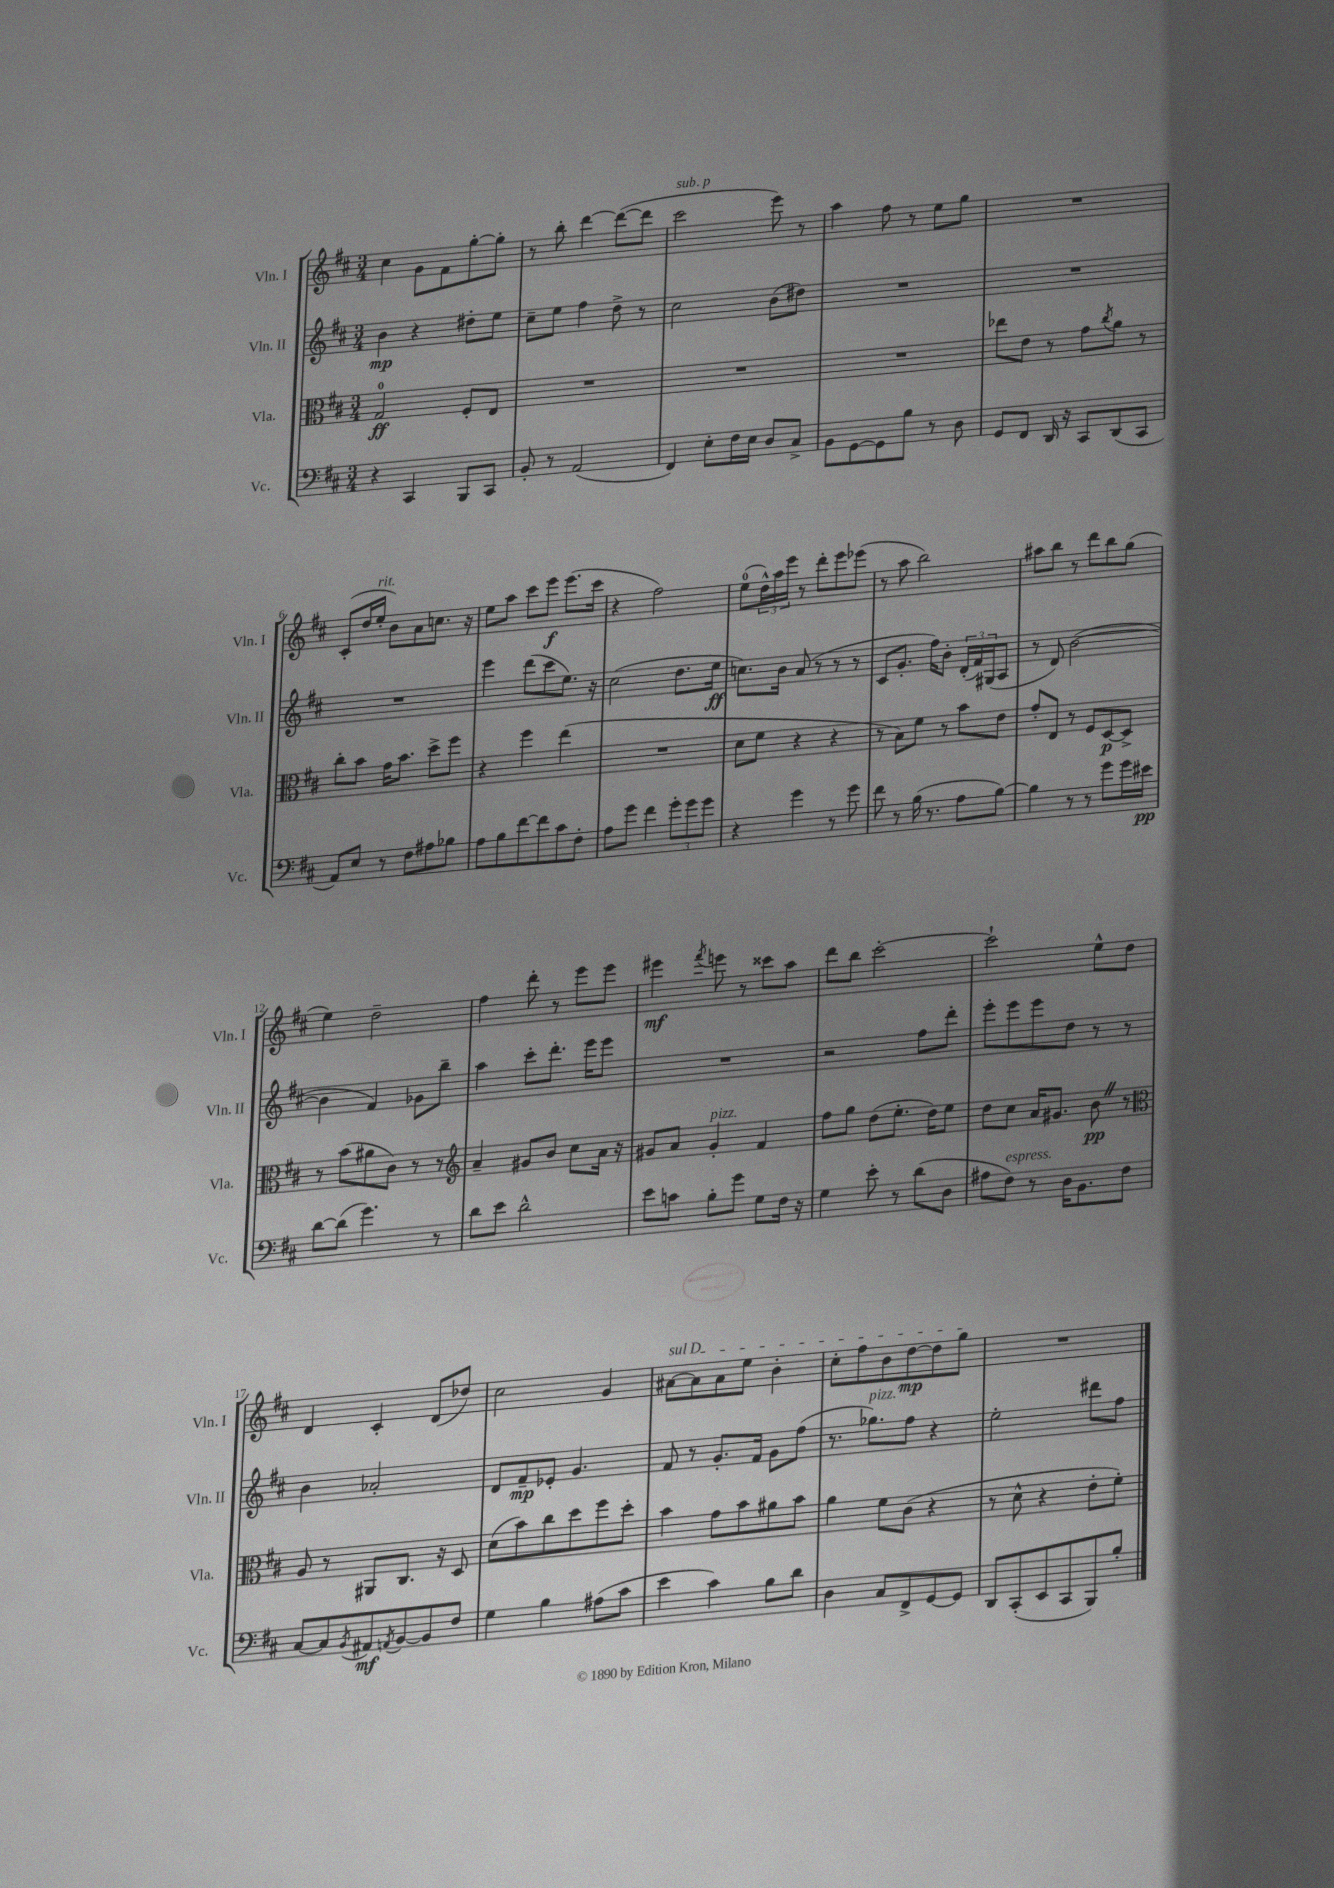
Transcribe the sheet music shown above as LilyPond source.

<<
\new StaffGroup <<
\new Staff = "s0" \with { instrumentName = "Vln. I" shortInstrumentName = "Vln. I" } {
    \clef treble \key d \major \numericTimeSignature \time 3/4
    cis''4 g'8 fis'8 g''8~-. g''8-. |
    r8 b''8-. d'''4~ d'''8~( d'''8 |
    cis'''2^\markup { \italic "sub. p" } e'''8) r8 |
    a''4 fis''8 r8 e''8 g''8 |
    R2. |
    cis'8-.( d''16 e''16-.^\markup { \italic "rit." } b'8) a'8 c''8. r16 |
    e''8 a''8 cis'''8 e'''8\f e'''8.( cis'''16 |
    r4 fis''2) |
    e''8-0( \tuplet 3/2 { d''16-^) a''16 e'''16 } r8 d'''8-. e'''8 ees'''8( |
    r8 a''8 b''2) |
    ais''8 b''8 r8 d'''8 b''8 g''8( |
    e''4) d''2-- |
    fis''4 d'''8-. r8 e'''8 e'''8 |
    eis'''4\mf \acciaccatura { fis'''8 } e'''8 r8 cisis'''8 a''8 |
    d'''8 b''8 cis'''2~-. |
    cis'''2-! e''8-^ d''8 |
    d'4 cis'4-. d'8( des''8) |
    cis''2 g'4 |
    \once \override TextSpanner.bound-details.left.text = \markup { \italic "sul D" } ais'8~\startTextSpan ais'8 ais'8 e''8 b'4-. |
    cis''8-. fis''8 b'8 d''8~\mp d''8 g''8\stopTextSpan |
    R2. \bar "|." |
}
\new Staff = "s1" \with { instrumentName = "Vln. II" shortInstrumentName = "Vln. II" } {
    \clef treble \key d \major \numericTimeSignature \time 3/4
    b'4\mp r4 dis''8-. e''8 |
    cis''8-- e''8 fis''4 d''8-> r8 |
    cis''2 b'8( dis''8) |
    R2. |
    R2. |
    R2. |
    e'''4 d'''8( cis'''8 e''8.) r16 |
    cis''2( d''8. e''16\ff |
    c''8.) b'16 a'8( r8 r8 r8 |
    cis'8 g'8.-. fis''16) b'8-. \tuplet 3/2 { d'16-.( fis'16) gis16( } a8 |
    r8 d'8) b'2~( |
    b'4 fis'4) ges'8 b''8-- |
    a''4 cis'''8-. d'''8.-. e'''16 e'''8 |
    R2. |
    r2 fis''8 d'''8-. |
    e'''8-. e'''8 e'''8 d''8 r8 r8 |
    b'4 aes'2-. |
    d'8 fis'8--\mp ees'8-. g'4. |
    fis'8 r8 g'8.-. fis'16 g'8 fis''8( |
    r8. ges''8.^\markup { \italic "pizz." }) fis''8 r4 |
    e''2-. dis'''8 fis''8 \bar "|." |
}
\new Staff = "s2" \with { instrumentName = "Vla." shortInstrumentName = "Vla." } {
    \clef alto \key d \major \numericTimeSignature \time 3/4
    g2-0\ff fis8-. e8 |
    R2. |
    R2. |
    R2. |
    ees''8 e'8 r8 g'8 \acciaccatura { cis''8 } a'8 r8 |
    cis''8-. b'8 g'16 b'8. d''8-> fis''8 |
    r4 fis''4 e''4( |
    R2. |
    d'8 fis'8 r4 r4 |
    r8 b8) fis'8 r8 b'8 e'8 |
    g'8-. e8 r8 fis8 d8~\p d8-> |
    r8 b'8( ais'8 cis'8) r8 r8 |
    \clef treble a'4-- gis'8 b'8 cis''8 a'16 r16 |
    gis'8 a'8 gis'4-.^\markup { \italic "pizz." } fis'4 |
    fis''8 g''8 d''8( e''8.-. d''16) e''8 |
    d''8 cis''8 a'16 gis'8. b'8\pp \once \override BreathingSign.text = \markup { \musicglyph "scripts.caesura.straight" } \breathe r8 |
    \clef alto a8 r8 ais,8 cis8. r16 d8 |
    d'8( b'8) cis''8 d''8 fis''8 d''8-. |
    b'4 g'8 b'8 ais'8 b'8 |
    a'4 fis'8 cis'8( r4 |
    r8 d'8-^ r4 e'8-. fis'8-.) \bar "|." |
}
\new Staff = "s3" \with { instrumentName = "Vc." shortInstrumentName = "Vc." } {
    \clef bass \key d \major \numericTimeSignature \time 3/4
    r4 cis,4 b,,8 cis,8 |
    b,8-. r8 a,2( |
    fis,4) e8-. fis16 e16 d8 cis8-> |
    b,8 g,8~ g,8 b8 r8 d8 |
    g,8 fis,8 d,16 r16 cis,8 d,8( cis,8 |
    a,8) e8 r8 fis8 ais8 bes8 |
    a8 b8 fis'8~ fis'8 cis'8 fis8-. |
    a8 g'8 fis'4 \tuplet 3/2 { g'8-. g'8 g'8 } |
    r4 g'4 r8 g'8 |
    fis'8 r8 b16( r8. a8 b8~) |
    b4 r8 r8 g'8 g'16 eis'16\pp |
    d'8~ d'8( g'4.) r8 |
    d'8 e'8 d'2-^ |
    e'8 c'8 b8-. g'8 g8 fis16 r16 |
    g4 e'8-. r8 d'8( d8 |
    ais8 fis8^\markup { \italic "espress." }) r8 d16 b,8. fis8 |
    cis8~ cis8 \acciaccatura { b,8 } ais,8\mf \acciaccatura { a,8 } b,8~ b,8 fis8 |
    g4 b4 ais8( cis'8 |
    e'4 cis'4) b8 d'8 |
    d4 cis8 fis,8-> g,8~ g,8 |
    d,8 cis,8-.( e,8 cis,8 b,,8) b8-. \bar "|." |
}
>>
>>
